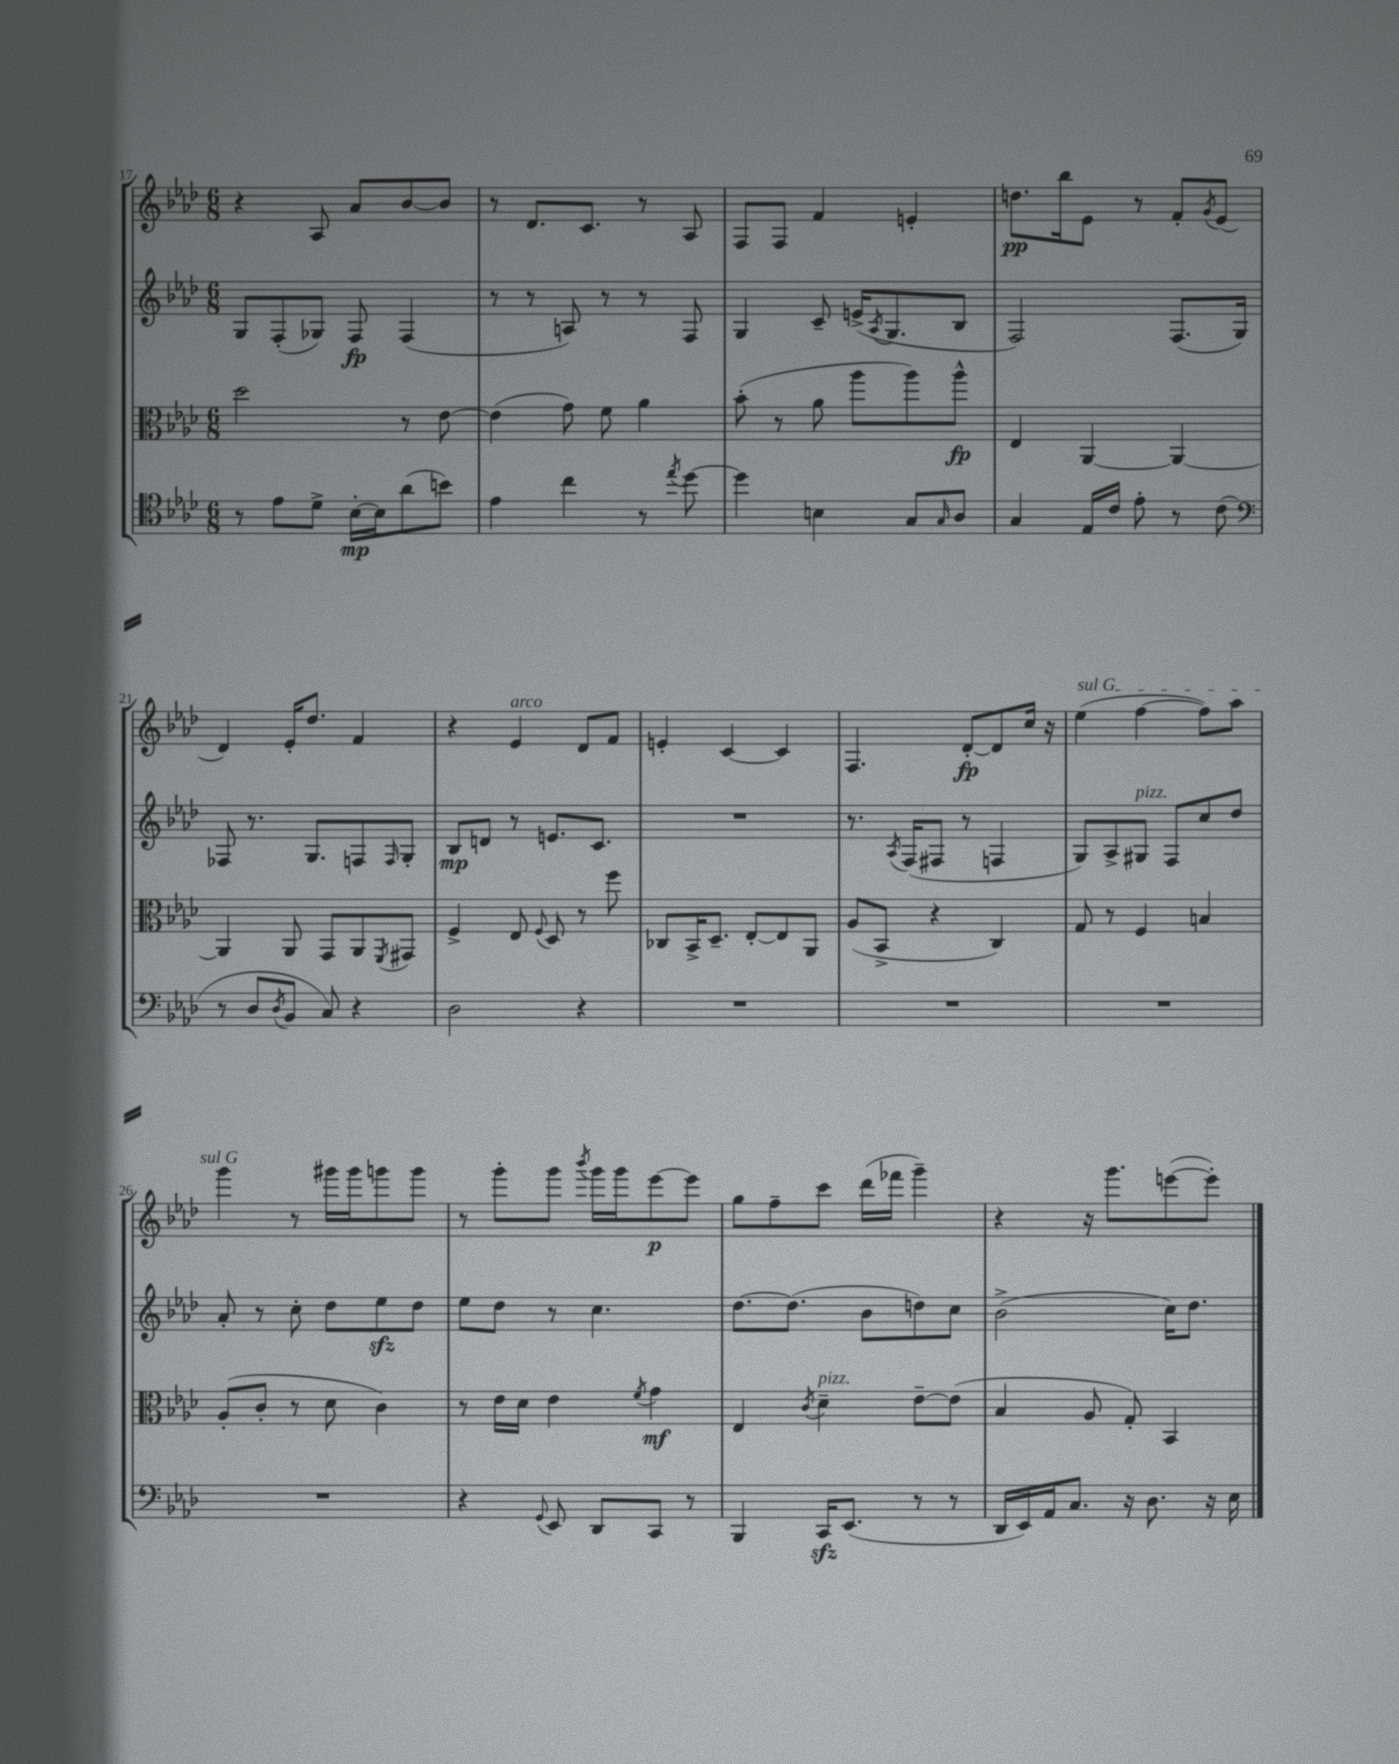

**kern	**dynam	**kern	**dynam	**kern	**dynam	**kern	**dynam
*part4	*part4	*part3	*part3	*part2	*part2	*part1	*part1
*staff4	*staff4	*staff3	*staff3	*staff2	*staff2	*staff1	*staff1
*clefC4	*	*clefC3	*	*clefG2	*	*clefG2	*
*k[b-e-a-d-]	*	*k[b-e-a-d-]	*	*k[b-e-a-d-]	*	*k[b-e-a-d-]	*
*M6/8	*	*M6/8	*	*M6/8	*	*M6/8	*
=17	=17	=17	=17	=17	=17	=17	=17
8r	.	2dd-\	.	8G/L	.	4r	.
8e-\L	.	.	.	(8F'/	.	.	.
8d-^\J	.	.	.	8G-X/J)	.	8A-/	.
[16B-'\LL	mp	.	.	8F/	fp	8a-/L	.
16B-\J]	.	.	.	.	.	.	.
(8a-\	.	8r	.	(4F/	.	[8b-/	.
8bn\J)	.	[8e-\	.	.	.	8b-/J]	.
=18	=18	=18	=18	=18	=18	=18	=18
4e-\	.	(4e-\]	.	8r	.	8r	.
.	.	.	.	8r	.	8.d-/L	.
4cc\	.	8g\)	.	8An/)	.	.	.
.	.	.	.	.	.	8.c/J	.
.	.	8f\	.	8r	.	.	.
8r	.	4a-\	.	8r	.	8r	.
8qee-/	.	.	.	.	.	.	.
[8dd-\	.	.	.	8F/	.	8A-/	.
=19	=19	=19	=19	=19	=19	=19	=19
4dd-\]	.	(8b-'\	.	4G/	.	8F/L	.
.	.	8r	.	.	.	8F/J	.
4Bn\	.	8a-\	.	8c~/	.	4f/	.
.	.	8aa-\L	.	(16en^/KL	.	.	.
.	.	.	.	8qA-/	.	.	.
.	.	.	.	8.G/	.	.	.
8G/L	.	8aa-\)	.	.	.	4en'/	.
16qqG/	.	.	.	.	.	.	.
8A-/J	.	8aa-^^\J	fp	8B-/J	.	.	.
=20	=20	=20	=20	=20	=20	=20	=20
4G/	.	4E-/	.	2F/)	.	8.ddn\L	pp
.	.	.	.	.	.	16bb-\k	.
16E-/LL	.	[4AA-/	.	.	.	8e-\J	.
16c/JJ	.	.	.	.	.	.	.
8e-'\	.	.	.	.	.	8r	.
8r	.	4AA-/_	.	(8.F/L	.	8f'/L	.
.	.	.	.	.	.	8qg/	.
(8c\	.	.	.	.	.	(8e-/J	.
.	.	.	.	16G/Jk)	.	.	.
!!LO:LB:g=z
=21	=21	=21	=21	=21	=21	=21	=21
*clefF4	*	*	*	*	*	*	*
8r	.	4AA-/]	.	8F-X/	.	4d-/)	.
8D-/L	.	.	.	8.r	.	.	.
8qD-/	.	.	.	.	.	.	.
8BB-/J	.	8AA-/	.	.	.	16e-'/KL	.
.	.	.	.	8.G/L	.	8.dd-/J	.
8C/)	.	8GG/L	.	.	.	.	.
4r	.	8AA-/	.	8Fn/	.	4f/	.
.	.	8qFF/	.	16qqF/	.	.	.
.	.	8GG#X/J	.	8G'/J	.	.	.
=22	=22	=22	=22	=22	=22	=22	=22
2D-\	.	4F^/	.	8B-/L	mp	4r	.
.	.	.	.	8dn/J	.	.	.
!	!	!	!	!	!	!LO:TX:a:i:t=arco	!
.	.	8E-/	.	8r	.	4e-/	.
.	.	8qqF/	.	.	.	.	.
.	.	8D-/	.	8.en/L	.	.	.
4r	.	8r	.	.	.	8d-/L	.
.	.	.	.	8.c/J	.	.	.
.	.	8ff\	.	.	.	8f/J	.
=23	=23	=23	=23	=23	=23	=23	=23
2.r	.	8C-X/L	.	2.r	.	4en'/	.
.	.	16BB-^/K	.	.	.	.	.
.	.	8.D-~/J	.	.	.	.	.
.	.	.	.	.	.	[4c/	.
.	.	[8E-'/L	.	.	.	.	.
.	.	8E-/]	.	.	.	4c/]	.
.	.	8AA-/J	.	.	.	.	.
=24	=24	=24	=24	=24	=24	=24	=24
2.r	.	(8A-/L	.	8.r	.	4.F/	.
.	.	8BB-^/J	.	.	.	.	.
.	.	.	.	8qA-/	.	.	.
.	.	.	.	(16F/KL	.	.	.
.	.	4r	.	8F#X/J	.	.	.
.	.	.	.	8r	.	[8d-'/L	fp
.	.	4C/)	.	4Fn/	.	8d-/]	.
.	.	.	.	.	.	16cc/Jk	.
.	.	.	.	.	.	16r	.
=25	=25	=25	=25	=25	=25	=25	=25
!	!	!	!	!	!	!LO:TX:a:i:t=sul G	!
2.r	.	8G/	.	8G/L)	.	(4ee-\	.
.	.	8r	.	8A-^/	.	.	.
!	!	!	!	!LO:TX:a:i:t=pizz.	!	!	!
.	.	4F/	.	8G#X/J	.	[4ff\	.
.	.	.	.	8F/L	.	.	.
.	.	4Bn/	.	8cc/	.	8ff\L])	.
.	.	.	.	8dd-/J	.	8aa-\J	.
!!LO:LB:g=z
=26	=26	=26	=26	=26	=26	=26	=26
2.r	.	(8A-'/L	.	8a-'/	.	4ggg\	.
.	.	8c'/J	.	8r	.	.	.
.	.	8r	.	8cc'\	.	8r	.
.	.	8d-\	.	8dd-\L	.	16ggg#X\LL	.
.	.	.	.	.	.	16ggg#\J	.
.	.	4c\)	.	8ee-zz\	.	8gggn\	.
.	.	.	.	8dd-\J	.	8ggg\J	.
=27	=27	=27	=27	=27	=27	=27	=27
4r	.	8r	.	8ee-\L	.	8r	.
.	.	16e-\LL	.	8dd-\J	.	8ggg'\L	.
.	.	16d-\JJ	.	.	.	.	.
8qqGG/	.	.	.	.	.	.	.
8EE-/	.	4e-\	.	8r	.	8ggg\J	.
.	.	.	.	.	.	8qbbb-/	.
8DD-/L	.	.	.	4.cc\	.	16ggg\LL	.
.	.	.	.	.	.	16ggg\J	.
.	.	8qf/	.	.	.	.	.
8CC/J	.	4g\	mf	.	.	[8eee-\	p
8r	.	.	.	.	.	8eee-\J]	.
=28	=28	=28	=28	=28	=28	=28	=28
4BBB-/	.	4E-/	.	[8.dd-\L	.	8gg\L	.
.	.	.	.	.	.	8ff~\	.
.	.	.	.	(8.dd-\J]	.	.	.
.	.	8qc/	.	.	.	.	.
!	!	!LO:TX:a:i:t=pizz.	!	!	!	!	!
16CCzz/KL	.	4d-~\	.	.	.	8ccc\J	.
(8.EE-/J	.	.	.	.	.	.	.
.	.	.	.	8b-\L	.	(16ddd-\LL	.
.	.	.	.	.	.	16fff-X\JJ	.
8r	.	[8e-~\L	.	8ddn\)	.	4ggg~\)	.
8r	.	(8e-\J]	.	8cc\J	.	.	.
=29	=29	=29	=29	=29	=29	=29	=29
16DD-/LL	.	4B-/	.	(2b-^\	.	4r	.
16EE-/)	.	.	.	.	.	.	.
16AA-/J	.	.	.	.	.	.	.
8.C/J	.	.	.	.	.	.	.
.	.	8A-/	.	.	.	16r	.
.	.	.	.	.	.	8.ggg\L	.
16r	.	8G'/)	.	.	.	.	.
8.D-\	.	.	.	.	.	.	.
.	.	4BB-/	.	16cc\KL)	.	([8eeen\	.
.	.	.	.	8.dd-\J	.	.	.
16r	.	.	.	.	.	8eee'\J])	.
16E-\	.	.	.	.	.	.	.
==	==	==	==	==	==	==	==
*-	*-	*-	*-	*-	*-	*-	*-
